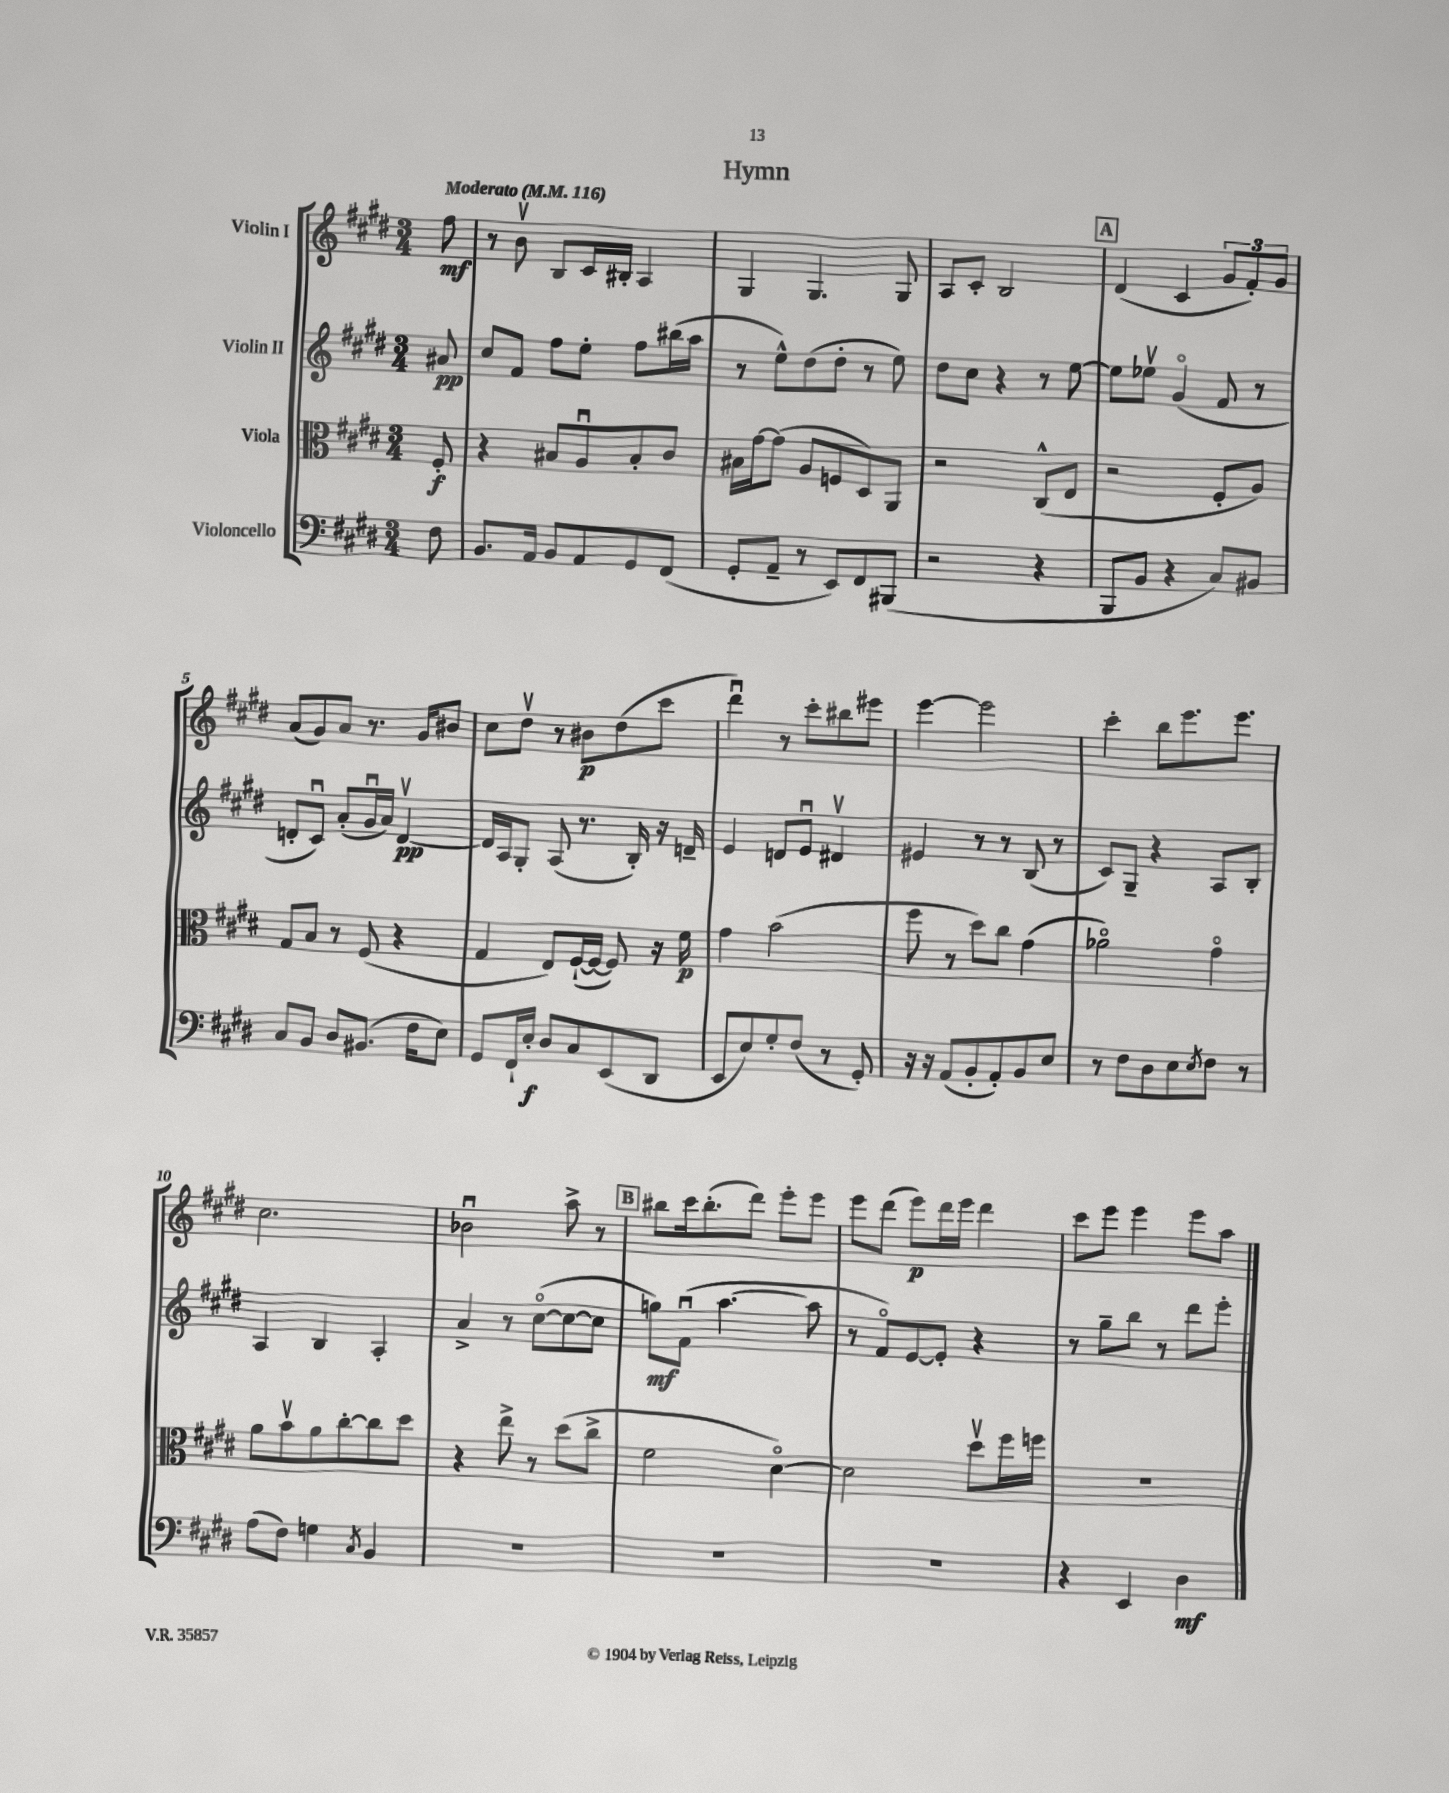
\header { title = "Hymn" }
<<
\new StaffGroup <<
\new Staff = "s0" \with { instrumentName = "Violin I" } {
    \clef treble \key e \major \numericTimeSignature \time 3/4 \partial 8 \tempo "Moderato" 4 = 116
    fis''8\mf |
    r8 b'8\upbow b8 cis'16 bis16-. a4 |
    gis4 gis4. gis8 |
    a8 cis'8-. b2 |
    \mark \markup { \box "A" } dis'4( cis'4 \tuplet 3/2 { gis'8 fis'8-.) gis'8 } |
    a'8( gis'8) a'8 r8. gis'16 bis'8 |
    cis''8 dis''8\upbow r8 bis'8\p dis''8( cis'''8 |
    dis'''4\downbow) r8 cis'''8-. bis''8 eis'''8 |
    e'''4~ e'''2 |
    cis'''4-. b''8 e'''8. e'''8. |
    cis''2. |
    bes'2\downbow a''8-> r8 |
    \mark \markup { \box "B" } bis''8 cis'''16 bis''8.-.( dis'''8) e'''8-. e'''8 |
    e'''8 dis'''8( e'''8\p) dis'''16 e'''16 dis'''4 |
    cis'''8 e'''8 e'''4 e'''8 a''8 \bar "|." |
}
\new Staff = "s1" \with { instrumentName = "Violin II" } {
    \clef treble \key e \major \numericTimeSignature \time 3/4 \partial 8
    ais'8\pp |
    cis''8 fis'8 fis''8 e''8-. fis''8 bis''16( a''16 |
    r8 e''8-^) dis''8( dis''8-. r8 e''8) |
    dis''8 cis''8 r4 r8 e''8~ |
    \mark \markup { \box "A" } e''8 ees''8\upbow gis'4\flageolet( fis'8 r8 |
    d'8-. cis'8\downbow) a'8-.( gis'16\downbow a'16) d'4~\upbow\pp |
    d'16 a16 gis8-. a8( r8. b16-.) r16 d'16-- |
    e'4 d'8 e'8\downbow dis'4\upbow |
    eis'4 r8 r8 b8( r8 |
    cis'8) gis8-- r4 a8 b8-. |
    a4 b4 a4-. |
    a'4-> r8 cis''8~\flageolet( cis''8~ cis''8 |
    \mark \markup { \box "B" } g''8\mf) fis'8\downbow( a''4.~ a''8 |
    r8 fis'8\flageolet) e'8~ e'8-. r4 |
    r8 gis''8-- b''8 r8 dis'''8 e'''8-. \bar "|." |
}
\new Staff = "s2" \with { instrumentName = "Viola" } {
    \clef alto \key e \major \numericTimeSignature \time 3/4 \partial 8
    fis8-.\f |
    r4 bis8 a8\downbow bis8-. cis'8 |
    bis16 gis'16~ gis'8( a8 f8 dis8) a,8 |
    r2 cis8-^( e8 |
    \mark \markup { \box "A" } r2 fis8-. a8) |
    gis8 b8 r8 fis8( r4 |
    gis4 e8) fis16~-!( fis16~ fis8) r16 fis'16\p |
    gis'4 b'2( |
    fis''8 r8 dis''8) cis''8 gis'4( |
    aes'2\flageolet) gis'4\flageolet |
    a'8 b'8\upbow a'8 cis''8~-. cis''8 dis''8 |
    r4 e''8-> r8 dis''8( cis''8-> |
    \mark \markup { \box "B" } fis'2 dis'4~\flageolet) |
    dis'2 dis''8\upbow fis''16 f''16 |
    R2. \bar "|." |
}
\new Staff = "s3" \with { instrumentName = "Violoncello" } {
    \clef bass \key e \major \numericTimeSignature \time 3/4 \partial 8
    fis8 |
    b,8. a,16 b,8 a,8 gis,8 fis,8( |
    gis,8-. a,8-- r8 e,8) fis,8 bis,,8( |
    r2 r4 |
    \mark \markup { \box "A" } b,,8 b,8 r4 cis8) bis,8 |
    cis8 b,8 dis8 bis,8.( fis16 e8) |
    gis,8 fis,16-! e16-.\f dis8 cis8 e,8( dis,8 |
    e,8 e8) gis8-. fis8( r8 gis,8-.) |
    r16 r16 a,8( b,8-. a,8-.) b,8 e8 |
    r8 fis8 dis8 e8 \acciaccatura { e8 } fis8 r8 |
    a8( fis8) g4 \acciaccatura { cis8 } b,4 |
    R2. |
    \mark \markup { \box "B" } R2. |
    R2. |
    r4 e,4 dis4\mf \bar "|." |
}
>>
>>
